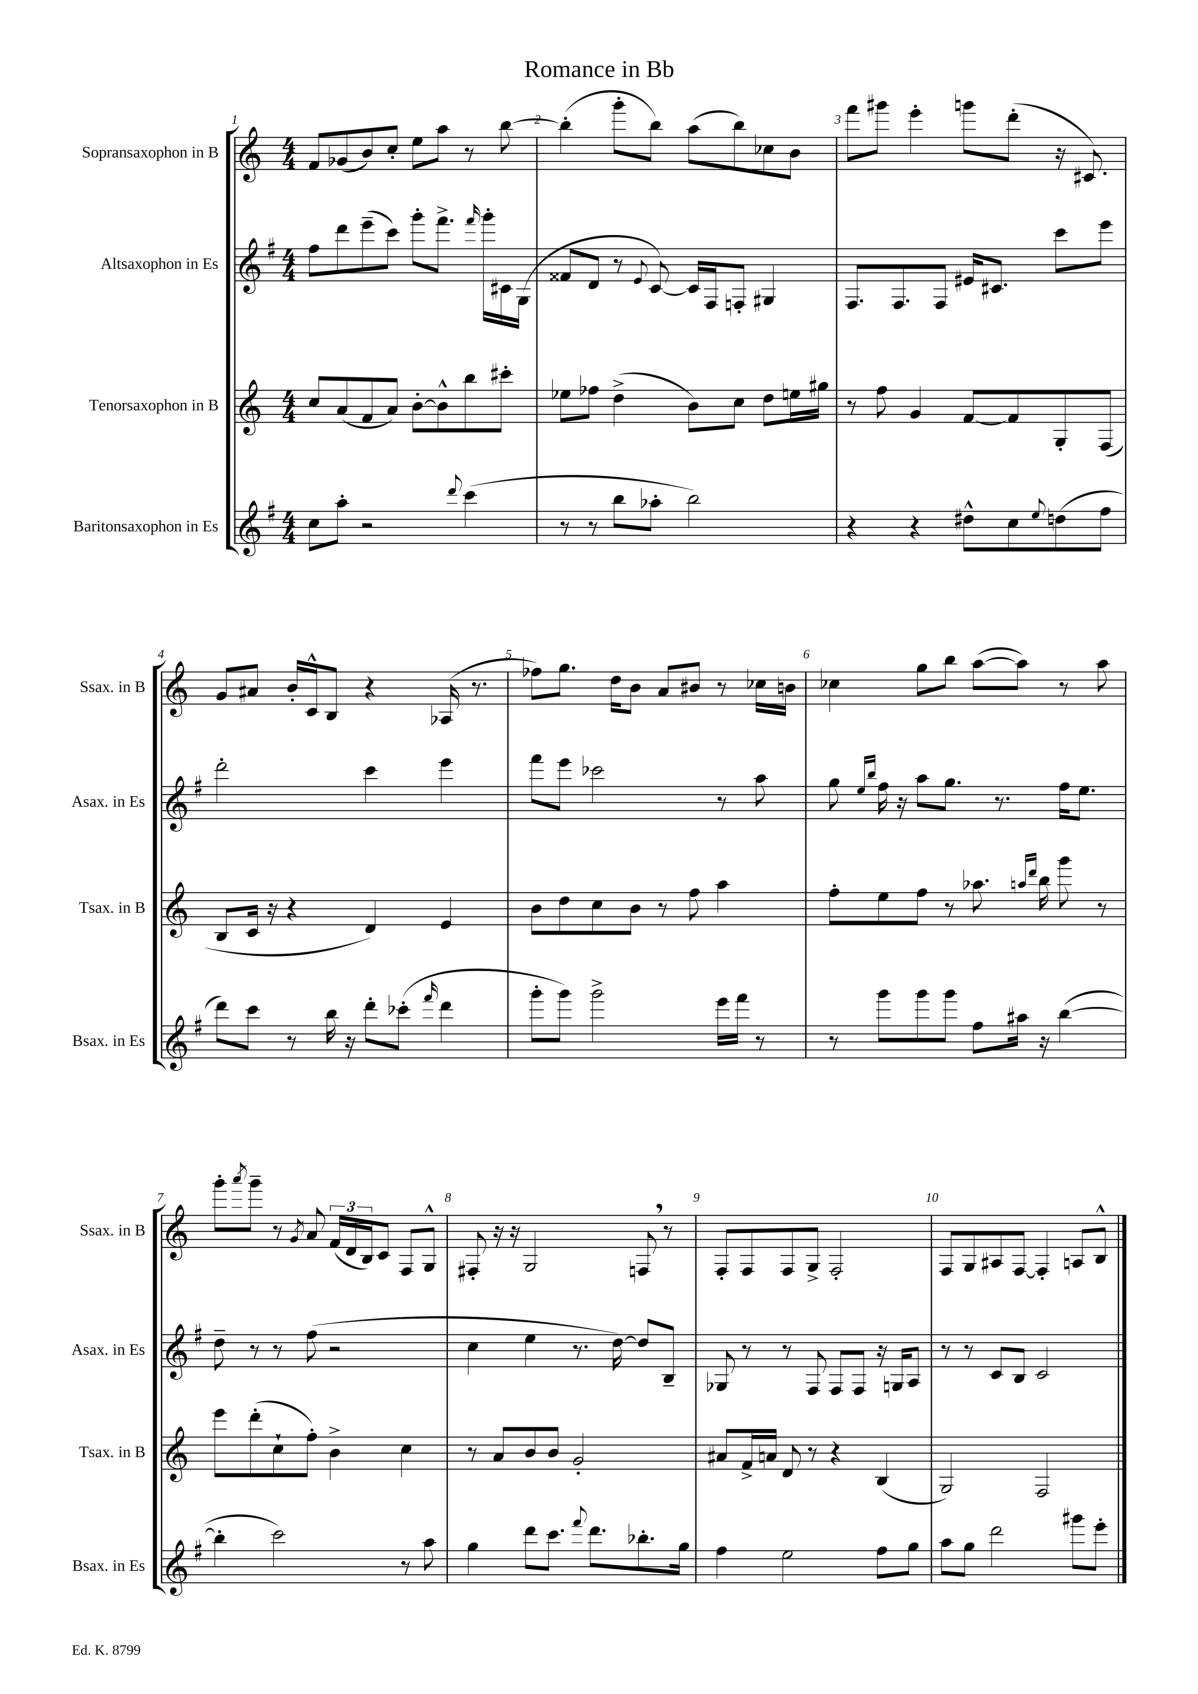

**kern	**kern	**kern	**kern
*staff4	*staff3	*staff2	*staff1
*clefG2	*clefG2	*clefG2	*clefG2
*k[f#]	*k[]	*k[f#]	*k[]
*M4/4	*M4/4	*M4/4	*M4/4
8cc	8cc	8ff#	8f
8aa'	(8a	8ddd	(8g-
2r	8f	(8eee~	8b)
.	8a)	8ccc)	8cc'
.	[8b'	8ggg'	8ee
.	8b^^]	8.fff#^	8aa
8qqddd	.	.	.
(4ccc	8bb	.	8r
.	.	16qqfff#	.
.	.	16ggg'	.
.	8ccc#'	16c#	[8bb
.	.	(16G	.
=	=	=	=
8r	8ee-	8f##	(4bb']
8r	8ff-	8d	.
8bb	(4dd^	8r	8ggg'
.	.	8qqe	.
8aa-'	.	[8c)	8bb)
2bb)	8b)	16c]	(8aa
.	.	16F#	.
.	8cc	8F'	8bb)
.	8dd	4G#	8cc-
.	16ee	.	8b
.	16gg#	.	.
=	=	=	=
4r	8r	8.F#	8fff
.	8ff	.	8ggg#
.	.	8.F#	.
4r	4g	.	4eee'
.	.	8F#	.
8dd#^^	[8f	16e#	8ggg
.	.	8.c#	.
8cc	8f]	.	(8ddd'
8qqee	.	.	.
(8dd	8G'	8ccc	16r
.	.	.	8.c#)
8ff#	(8F	8eee	.
=	=	=	=
8ddd)	8B	2ddd'	8g
8ccc	16c	.	8a#
.	16r	.	.
8r	4r	.	16b'
.	.	.	16c^^
16bb	.	.	8B
16r	.	.	.
8ddd'	4d)	4ccc	4r
(8ccc-'	.	.	.
16qqfff#	.	.	.
4ddd	4e	4eee	(16A-
.	.	.	8.r
=	=	=	=
8ggg'	8b	8fff#	8ff-)
8ggg)	8dd	8eee	8.gg
2ggg^	8cc	2ccc-	.
.	.	.	16dd
.	8b	.	8b
.	8r	.	8a
.	8ff	.	8b#
16eee	4aa	8r	8r
16fff#	.	.	.
8r	.	8aa	16cc-
.	.	.	16b
=	=	=	=
8r	8ff'	8gg	4cc-
.	.	16qqee	.
.	.	16qqbb	.
8ggg	8ee	16ff#	.
.	.	16r	.
8ggg	8ff	8aa	8gg
8ggg	8r	8.gg	8bb
8ff#	8.aa-	.	([8aa
.	.	8.r	.
16aa#	.	.	8aa])
.	16qqaa	.	.
.	16qqddd	.	.
16r	16bb	.	.
([4bb	8ggg	16ff#	8r
.	.	8.ee	.
.	8r	.	8aa
=	=	=	=
4bb']	8eee	8dd~	8ggg'
.	.	.	8qaaa
.	(8ddd'	8r	8ggg~
2ccc)	8cc`	8r	8r
.	.	.	8qg
.	8ff')	(8ff#	8a
.	4b^	2r	(24f
.	.	.	24d
.	.	.	24B)
.	.	.	8c
8r	4cc	.	8F
8aa	.	.	8G^^
=	=	=	=
4gg	8r	4cc	8F#'
.	8a	.	16r
.	.	.	16r
8ddd	8b	4ee	2G
8.ccc	8b	.	.
.	2g'	8.r	.
8qqfff#	.	.	.
8.ddd	.	.	.
.	.	[16dd)	.
8.bb-'	.	8dd]	8F
.	.	8B~	8r
16gg	.	.	.
=	=	=	=
4ff#	8a#	8G-	8F'
.	16f^	8r	8F
.	16a	.	.
2ee	8d	8r	8F
.	8r	8F#	8G^
.	4r	8F#	2F'
.	.	8F#	.
8ff#	(4B	16r	.
.	.	16G	.
8gg	.	8A	.
=	=	=	=
8aa	2G)	8r	8F
8gg	.	8r	8G
2ddd	.	8c	8A#
.	.	8B	[8F
.	2F	2c	4F']
8ggg#	.	.	8A
8eee'	.	.	8B^^
==	==	==	==
*-	*-	*-	*-
